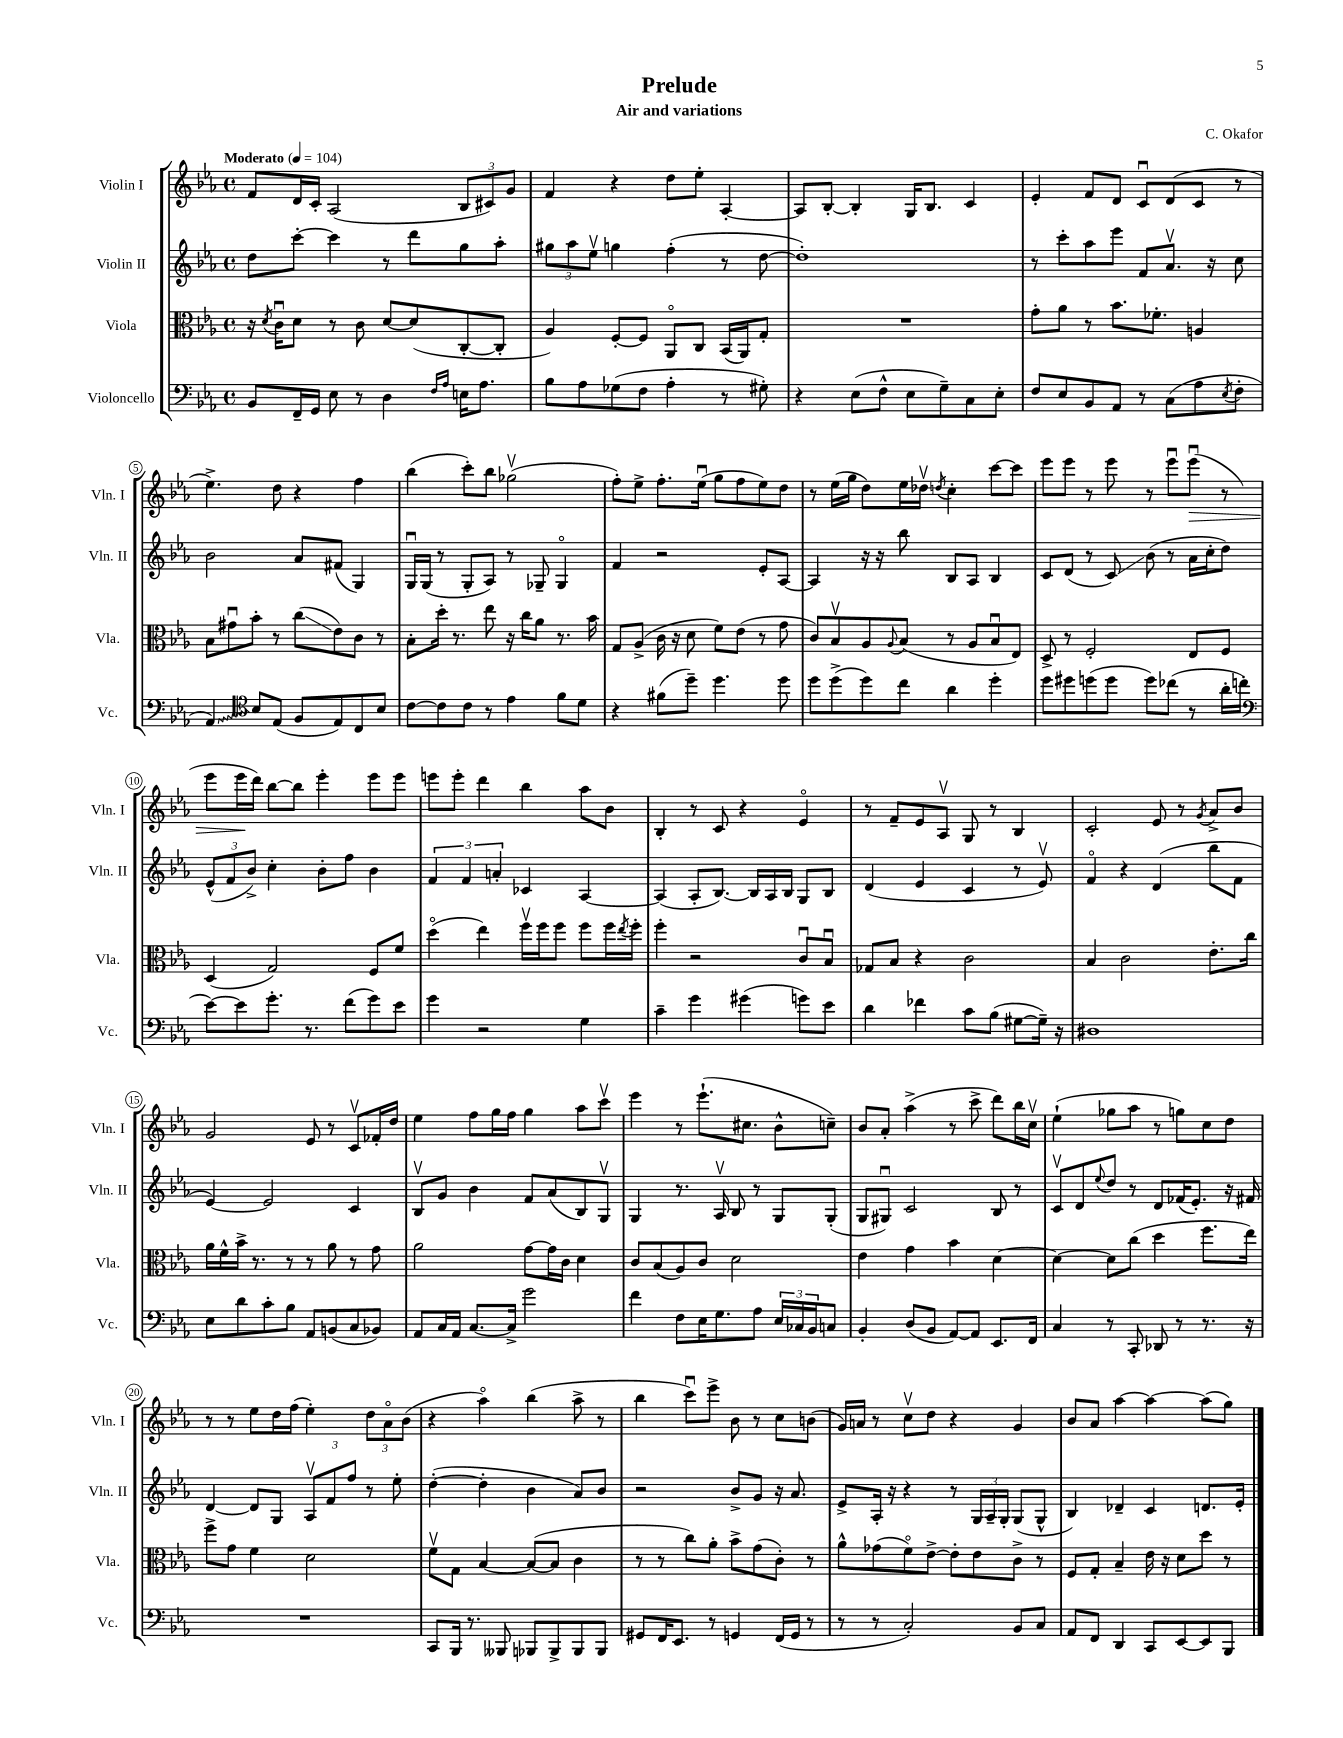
\header { title = "Prelude" composer = "C. Okafor" subtitle = "Air and variations" }
<<
\new StaffGroup <<
\new Staff = "s0" \with { instrumentName = "Violin I" shortInstrumentName = "Vln. I" } {
    \clef treble \key ees \major \defaultTimeSignature \time 4/4 \tempo "Moderato" 4 = 104
    f'8 d'16 c'16-. aes2( \tuplet 3/2 { bes8 cis'8) g'8 } |
    f'4 r4 d''8 ees''8-. aes4~-. |
    aes8 bes8~-. bes4-. g16 bes8. c'4 |
    ees'4-. f'8 d'8 c'8\downbow d'8( c'8 r8 |
    ees''4.->) d''8 r4 f''4 |
    bes''4( c'''8-.) bes''8 ges''2\upbow( |
    f''8-.) ees''8-> f''8.-. ees''16\downbow( g''8 f''8 ees''8) d''8 |
    r8 ees''16( g''16 d''8) ees''16 des''16\upbow \acciaccatura { d''8 } c''4-. c'''8~ c'''8 |
    ees'''8 ees'''8 r8 ees'''8 r8 ees'''8\downbow ees'''8\downbow\>( r8 |
    ees'''8 ees'''16\! d'''16) bes''8~ bes''8 ees'''4-. ees'''8 ees'''8 |
    e'''8 e'''8-. d'''4 bes''4 aes''8 bes'8 |
    bes4-. r8 c'8 r4 ees'4\flageolet |
    r8 f'8-- ees'8 aes8\upbow g8 r8 bes4 |
    c'2-. ees'8 r8 \acciaccatura { g'8 } aes'8-> bes'8 |
    g'2 ees'8 r8 c'8\upbow fes'16-. d''16 |
    ees''4 f''8 g''16 f''16 g''4 aes''8 c'''8\upbow |
    ees'''4 r8 ees'''8.-!( cis''8. bes'8-^ c''8--) |
    bes'8 aes'8-. aes''4->( r8 c'''8-> d'''8) bes''16 c''16\upbow |
    ees''4-!( ges''8 aes''8 r8 g''8) c''8 d''8 |
    r8 r8 ees''8 d''16 f''16( ees''4-.) \tuplet 3/2 { d''8 aes'8\flageolet bes'8( } |
    r4 aes''4\flageolet) bes''4( aes''8-> r8 |
    bes''4 c'''8\downbow) ees'''8-> bes'8 r8 c''8 b'8( |
    g'16) a'16 r8 c''8\upbow d''8 r4 g'4 |
    bes'8 aes'8 aes''4~ aes''4~ aes''8( g''8) \bar "|." |
}
\new Staff = "s1" \with { instrumentName = "Violin II" shortInstrumentName = "Vln. II" } {
    \clef treble \key ees \major \defaultTimeSignature \time 4/4
    d''8 c'''8~-. c'''4 r8 d'''8 g''8 aes''8-. |
    \tuplet 3/2 { gis''8 aes''8 ees''8\upbow } g''4 f''4-.( r8 d''8~ |
    d''1-.) |
    r8 c'''8-. aes''8 ees'''8 f'8 aes'8.\upbow r16 c''8 |
    bes'2 aes'8 fis'8( g4) |
    g16\downbow g16( r8 g8-. aes8) r8 ges8-- ges4\flageolet |
    f'4 r2 ees'8-. aes8~ |
    aes4 r16 r16 bes''8 bes8 aes8 bes4 |
    c'8 d'8( r8 c'8\glissando) bes'8( r8 aes'16 c''16-. d''8) |
    \tuplet 3/2 { ees'8-^( f'8 bes'8->) } c''4-. bes'8-. f''8 bes'4 |
    \tuplet 3/2 { f'4 f'4 a'4-. } ces'4 aes4~ |
    aes4( aes8-. bes8.~) bes16 aes16 bes16 g8 bes8 |
    d'4( ees'4 c'4 r8 ees'8\upbow) |
    f'4\flageolet r4 d'4( bes''8 f'8 |
    ees'4~) ees'2 c'4 |
    bes8\upbow g'8 bes'4 f'8 aes'8( bes8) g8\upbow |
    g4 r8. aes16\upbow bes8 r8 g8 g8-.( |
    g8 gis8\downbow) c'2 bes8 r8 |
    c'8\upbow d'8 \appoggiatura { ees''8 } d''8 r8 d'8 fes'16( ees'8.-.) r16 fis'16 |
    d'4~ d'8 g8 \tuplet 3/2 { aes8\upbow f'8 f''8 } r8 ees''8-. |
    d''4~-.( d''4-. bes'4 aes'8) bes'8 |
    r2 bes'8-> g'8 r16 aes'8. |
    ees'8-> aes16-. r16 r4 r8 \tuplet 3/2 { g16 aes16-- g16-. } g8( g8-^ |
    bes4) des'4-- c'4 d'8. ees'16-. \bar "|." |
}
\new Staff = "s2" \with { instrumentName = "Viola" shortInstrumentName = "Vla." } {
    \clef alto \key ees \major \defaultTimeSignature \time 4/4
    r16 \acciaccatura { d'8 } c'16\downbow d'8 r8 c'8 d'8~ d'8( c8~-. c8-. |
    aes4) f8~-. f8 aes,8\flageolet c8 bes,16( aes,16) g8-. |
    R1 |
    g'8-. aes'8 r8 bes'8. fes'8.-. a4 |
    bes8 gis'8\downbow bes'8-. r8 c''8\glissando( ees'8) c'8 r8 |
    bes8-. d''16-. r8. ees''8 r16 c''16 aes'8 r8. bes'16 |
    g8 aes8->( c'16 r16 d'8 f'8) ees'8( r8 g'8 |
    c'8) bes8\upbow aes8 \appoggiatura { aes8 } bes8( r8 aes8 bes8\downbow ees8) |
    d8-> r8 f2-. ees8 f8 |
    d4( g2) f8 f'8 |
    d''4\flageolet( ees''4) f''16\upbow f''16 f''8 f''8 f''16 \acciaccatura { ees''8 } f''16-. |
    f''4-. r2 c'8\downbow bes8\downbow |
    ges8 bes8 r4 c'2 |
    bes4 c'2 ees'8.-. c''16 |
    aes'16 f'16-^ bes'16-> r8. r8 r8 aes'8 r8 g'8 |
    aes'2 g'8~ g'16 c'16 d'4 |
    c'8 bes8( aes8) c'8 d'2 |
    ees'4 g'4 bes'4 d'4~ |
    d'4~ d'8 c''8( d''4 f''8. ees''16) |
    f''8-> g'8 f'4 d'2 |
    f'8\upbow g8 bes4~ bes8~( bes8 c'4 |
    r8 r8 c''8) aes'8-. bes'8-> g'8( c'8-.) r8 |
    aes'8-^ ges'8( f'8\flageolet) ees'8~-> ees'8-. ees'8 c'8-> r8 |
    f8 g8-. bes4-- ees'16 r16 d'8 d''8 r8 \bar "|." |
}
\new Staff = "s3" \with { instrumentName = "Violoncello" shortInstrumentName = "Vc." } {
    \clef bass \key ees \major \defaultTimeSignature \time 4/4
    bes,8 f,16-- g,16 ees8 r8 d4 \grace { f16 aes16 } e16 aes8. |
    bes8 aes8 ges8( f8 aes4-. r8 gis8-.) |
    r4 ees8( f8-^ ees8 g8--) c8 ees8-. |
    f8 ees8 bes,8 aes,8 r8 c8( aes8 \acciaccatura { ees8 } f8-. |
    \once \override Glissando.style = #'zigzag aes,4\glissando) \clef tenor bes8 ees8( f8 ees8) c8 bes8 |
    c'8~ c'8 c'8 r8 ees'4 f'8 d'8 |
    r4 fis'8( d''8--) d''4. d''8 |
    d''8 d''8->( d''8) c''8 aes'4 d''4-. |
    d''8 dis''8 d''8( d''8 d''8) ces''8( r8 aes'16-. c''16-. |
    \clef bass ees'8~) ees'8 g'8.-. r8. f'8( g'8) ees'8 |
    g'4 r2 g4 |
    c'4-- g'4 gis'4( g'8) ees'8 |
    d'4 fes'4 c'8 bes8( gis8~ gis16--) r16 |
    dis1 |
    ees8 d'8 c'8-. bes8 aes,8 b,8( c8 bes,8) |
    aes,8 c16 aes,16 c8.~ c16-> g'2 |
    f'4 f8 ees16 g8. aes8 \tuplet 3/2 { ees16 ces16 bes,16 } c8 |
    bes,4-. d8( bes,8 aes,8~) aes,8 ees,8. f,16 |
    c4 r8 c,8-. des,8 r8 r8. r16 |
    R1 |
    c,8 bes,,16 r8. beses,,8 bes,,8 bes,,8-> bes,,8 bes,,8 |
    gis,8 f,16 ees,8. r8 g,4 f,16( g,16 r8 |
    r8 r8 c2-.) bes,8 c8 |
    aes,8 f,8 d,4 c,8 ees,8~ ees,8 bes,,8 \bar "|." |
}
>>
>>
\layout { \context { \Score \override BarNumber.stencil = #(make-stencil-circler 0.1 0.3 ly:text-interface::print) } }
